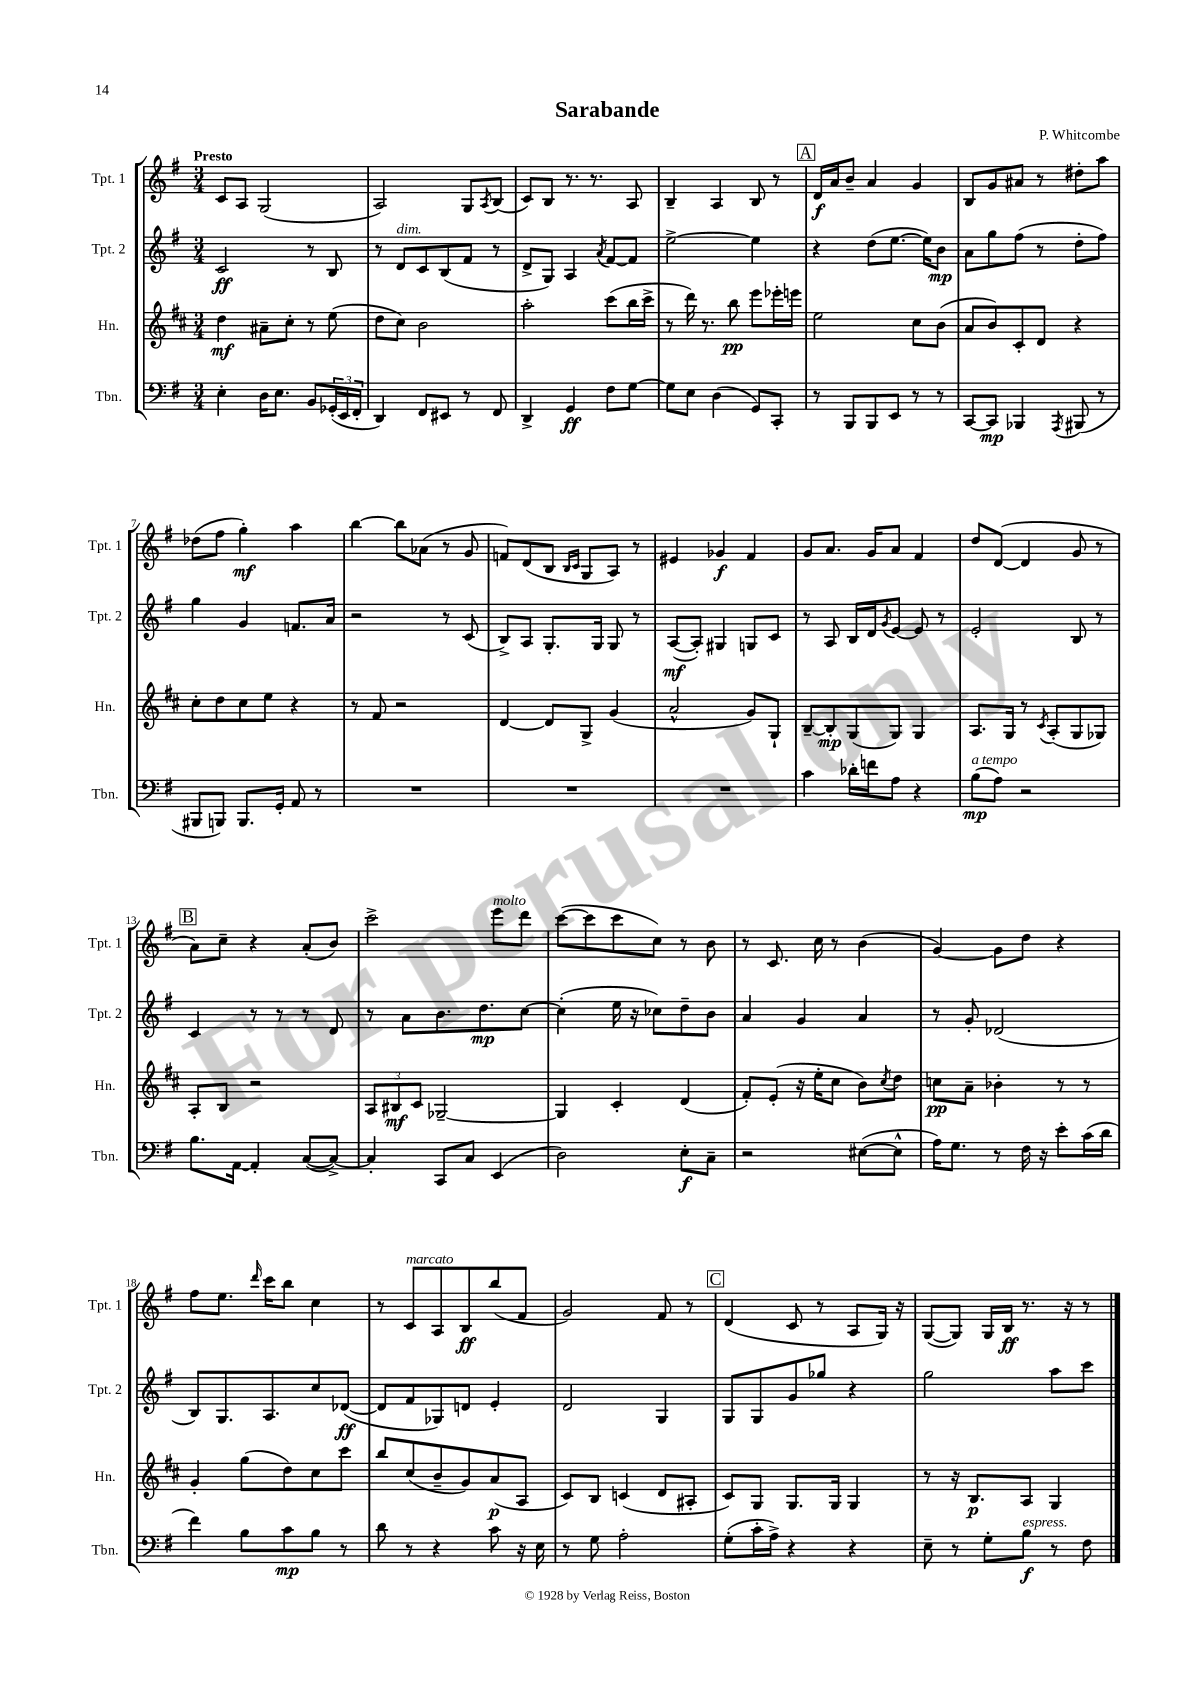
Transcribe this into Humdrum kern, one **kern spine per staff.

**kern	**dynam	**kern	**dynam	**kern	**dynam	**kern	**dynam
*part4	*part4	*part3	*part3	*part2	*part2	*part1	*part1
*staff4	*staff4	*staff3	*staff3	*staff2	*staff2	*staff1	*staff1
*I"Tbn.	*	*I"Hn.	*	*I"Tpt. 2	*	*I"Tpt. 1	*
*I'Tbn.	*	*I'Hn.	*	*I'Tpt. 2	*	*I'Tpt. 1	*
*clefF4	*	*clefG2	*	*clefG2	*	*clefG2	*
*k[f#]	*	*k[f#c#]	*	*k[f#]	*	*k[f#]	*
*M3/4	*	*M3/4	*	*M3/4	*	*M3/4	*
=1	=1	=1	=1	=1	=1	=1	=1
!	!	!	!	!	!	!LO:TX:a:B:t=Presto	!
4E'\	.	4dd\	mf	2c/	ff	8c/L	.
.	.	.	.	.	.	8A/J	.
16D\KL	.	8a#X~\L	.	.	.	(2G/	.
8.E\J	.	.	.	.	.	.	.
.	.	8cc#'\J	.	.	.	.	.
8BB/L	.	8r	.	8r	.	.	.
(24GG-X'/L	.	(8ee\	.	8B/	.	.	.
24EE/	.	.	.	.	.	.	.
24FF#'/JJ	.	.	.	.	.	.	.
=2	=2	=2	=2	=2	=2	=2	=2
4DD/)	.	8dd\L	.	8r	.	2A/)	.
!	!	!	!	!LO:TX:a:i:t=dim.	!	!	!
.	.	8cc#\J)	.	8d/L	.	.	.
8FF#/L	.	2b\	.	8c/	.	.	.
8EE#X/J	.	.	.	(8B/	.	.	.
8r	.	.	.	8f#/J	.	8G/L	.
.	.	.	.	.	.	8qA/	.
8FF#/	.	.	.	8r	.	(8B/J	.
=3	=3	=3	=3	=3	=3	=3	=3
4DD^/	.	2aa'\	.	8d^/L	.	8c/L)	.
.	.	.	.	8G/J)	.	8B/J	.
4GG/	ff	.	.	4A/	.	8.r	.
.	.	.	.	.	.	8.r	.
.	.	.	.	8qa/	.	.	.
8F#\L	.	(8ccc#\L	.	[8f#/L	.	.	.
[8G\J	.	16bb\L	.	8f#/J]	.	8A/	.
.	.	16ccc#^\JJ	.	.	.	.	.
=4	=4	=4	=4	=4	=4	=4	=4
8G\L]	.	8r	.	[2ee^\	.	4B~/	.
8E\J	.	16ddd\)	.	.	.	.	.
.	.	8.r	.	.	.	.	.
(4D\	.	.	.	.	.	4A/	.
.	.	8bb\	pp	.	.	.	.
8GG/L)	.	8eee\L	.	4ee\]	.	8B/	.
8CC'/J	.	16eee-X'\L	.	.	.	8r	.
.	.	16eeen\JJ	.	.	.	.	.
!!LO:REH:place=s1:t=A
=5	=5	=5	=5	=5	=5	=5	=5
8r	.	2ee\	.	4r	.	16d/LL	f
.	.	.	.	.	.	16a/J	.
8BBB/L	.	.	.	.	.	8b~/J	.
8BBB/	.	.	.	(8dd\L	.	4a/	.
8EE/J	.	.	.	[8.ee\J	.	.	.
8r	.	8cc#\L	.	.	.	4g/	.
.	.	.	.	16ee\KL])	.	.	.
8r	.	(8b\J	.	8b\J	mp	.	.
=6	=6	=6	=6	=6	=6	=6	=6
[8CC/L	.	8a/L	.	8a\L	.	8B/L	.
8CC/J]	mp	8b/)	.	8gg\	.	8g/	.
4BBB-X/	.	8c#'/	.	(8ff#\J	.	8a#X/J	.
.	.	8d/J	.	8r	.	8r	.
8qAAA/	.	.	.	.	.	.	.
(8BBB#X/	.	4r	.	8dd'\L	.	8dd#X'\L	.
8r	.	.	.	8ff#\J)	.	8aa\J	.
!!LO:LB:g=z
=7	=7	=7	=7	=7	=7	=7	=7
8BBB#X/L	.	8cc#'\L	.	4gg\	.	(8dd-X\L	.
8BBBn/J)	.	8dd\	.	.	.	8ff#\J	.
8.BBB/L	.	8cc#\	.	4g/	.	4gg'\)	mf
.	.	8ee\J	.	.	.	.	.
16GG'/Jk	.	.	.	.	.	.	.
8AA/	.	4r	.	8.fn/L	.	4aa\	.
8r	.	.	.	.	.	.	.
.	.	.	.	16a/Jk	.	.	.
=8	=8	=8	=8	=8	=8	=8	=8
2.r	.	8r	.	2r	.	[4bb\	.
.	.	8f#/	.	.	.	.	.
.	.	2r	.	.	.	8bb\L]	.
.	.	.	.	.	.	(8a-X\J	.
.	.	.	.	8r	.	8r	.
.	.	.	.	(8c/	.	8g/	.
=9	=9	=9	=9	=9	=9	=9	=9
2.r	.	[4d/	.	8B^/L)	.	8fn/L)	.
.	.	.	.	8A/J	.	(8d/	.
.	.	8d/L]	.	8.G'/L	.	8B/J	.
.	.	.	.	.	.	16qqB/LL	.
.	.	.	.	.	.	16qqc/JJ	.
.	.	8G^/J	.	.	.	8G/L	.
.	.	.	.	16G/Jk	.	.	.
.	.	(4g/	.	8G/	.	8A/J)	.
.	.	.	.	8r	.	8r	.
=10	=10	=10	=10	=10	=10	=10	=10
2.r	.	2a^^/	.	([8A/L	mf	4e#X/	.
.	.	.	.	8A'/J])	.	.	.
.	.	.	.	4G#X/	.	4g-X/	f
.	.	8g/L)	.	8Gn/L	.	4f#/	.
.	.	8G`/J	.	8c/J	.	.	.
=11	=11	=11	=11	=11	=11	=11	=11
4c\	.	[8B~/L	.	8r	.	8g/L	.
.	.	8B'/]	mp	8A/	.	8.a/J	.
16d-X'\LL	.	(8G/	.	16B/LL	.	.	.
16fn\J	.	.	.	16d/J	.	16g/KL	.
.	.	.	.	8qg/	.	.	.
8A\J	.	8G/J)	.	[8e/J	.	8a/J	.
4r	.	4G/	.	8e/]	.	4f#/	.
.	.	.	.	8r	.	.	.
=12	=12	=12	=12	=12	=12	=12	=12
!LO:TX:a:i:t=a tempo	!	!	!	!	!	!	!
(8B\L	mp	8.A/L	.	2e'/	.	8dd/L	.
8A\J)	.	.	.	.	.	([8d/J	.
.	.	16G/Jk	.	.	.	.	.
2r	.	8r	.	.	.	4d/]	.
.	.	8qc#/	.	.	.	.	.
.	.	(8A'/L	.	.	.	.	.
.	.	8G/	.	8B/	.	8g/	.
.	.	8G-X/J)	.	8r	.	8r	.
!!LO:LB:g=z
!!LO:REH:place=s1:t=B
=13	=13	=13	=13	=13	=13	=13	=13
8.B\L	.	8A'/L	.	4c/	.	8a\L)	.
.	.	8B/J	.	.	.	8cc~\J	.
[16AA\Jk	.	.	.	.	.	.	.
4AA'/]	.	2r	.	8r	.	4r	.
.	.	.	.	8r	.	.	.
([8C/L	.	.	.	8r	.	(8a'/L	.
8C^/J_)	.	.	.	8d/	.	8b/J)	.
=14	=14	=14	=14	=14	=14	=14	=14
4C'/]	.	12A/L	.	8r	.	2ccc^\	.
.	.	12B#X/	mf	.	.	.	.
.	.	.	.	8a\L	.	.	.
.	.	12c#/J	.	.	.	.	.
8CC/L	.	[2G-X~/	.	8.b\	.	.	.
8C/J	.	.	.	.	.	.	.
.	.	.	.	8.dd\	mp	.	.
!	!	!	!	!	!	!LO:TX:a:i:t=molto	!
(4EE/	.	.	.	.	.	8eee\L	.
.	.	.	.	[8cc\J	.	8ddd\J	.
=15	=15	=15	=15	=15	=15	=15	=15
2D\)	.	4G-/]	.	(4cc'\]	.	([8ccc\L	.
.	.	.	.	.	.	8ccc\]	.
.	.	4c#'/	.	16ee\	.	8ccc\	.
.	.	.	.	16r	.	.	.
.	.	.	.	8cc-X\L)	.	8cc\J)	.
8E'\L	f	(4d/	.	8dd~\	.	8r	.
8C~\J	.	.	.	8b\J	.	8b\	.
=16	=16	=16	=16	=16	=16	=16	=16
2r	.	8f#'/L)	.	4a/	.	8r	.
.	.	(8e'/J	.	.	.	8.c/	.
.	.	16r	.	4g/	.	.	.
.	.	16ee'\KL	.	.	.	16cc\	.
.	.	8cc#\J	.	.	.	8r	.
([8E#X\L	.	8b\L)	.	4a/	.	(4b\	.
.	.	8qcc#/	.	.	.	.	.
8E#^^\J]	.	8dd\J	.	.	.	.	.
=17	=17	=17	=17	=17	=17	=17	=17
16A\KL)	.	8ccn\L	pp	8r	.	[4g/)	.
8.G\J	.	.	.	.	.	.	.
.	.	8a~\J	.	8g'/	.	.	.
8r	.	4b-X'\	.	(2d-X/	.	8g\L]	.
16F#\	.	.	.	.	.	8dd\J	.
16r	.	.	.	.	.	.	.
8e'\L	.	8r	.	.	.	4r	.
(16c\L	.	8r	.	.	.	.	.
16d\JJ	.	.	.	.	.	.	.
!!LO:LB:g=z
=18	=18	=18	=18	=18	=18	=18	=18
4f#\)	.	4g'/	.	8B/L)	.	8ff#\L	.
.	.	.	.	8.G/	.	8.ee\J	.
8B\L	.	(8gg\L	.	.	.	.	.
.	.	.	.	.	.	16qqddd/	.
.	.	.	.	8.A/	.	16ccc\KL	.
8c\	mp	8dd\)	.	.	.	8bb\J	.
8B\J	.	8cc#\	.	8cc/	.	4cc\	.
8r	.	8ccc#\J	.	([8d-X/J	ff	.	.
=19	=19	=19	=19	=19	=19	=19	=19
8d\	.	8bb/L	.	8d-/L]	.	8r	.
!	!	!	!	!	!	!LO:TX:a:i:t=marcato	!
8r	.	(8cc#/	.	8f#/	.	8c/L	.
4r	.	8b~/	.	8G-X/)	.	8A/	.
.	.	8g/)	.	8dn/J	.	8B/	ff
8c\	.	(8a/	p	4e'/	.	(8bb/	.
16r	.	8A/J	.	.	.	8f#/J	.
16E\	.	.	.	.	.	.	.
=20	=20	=20	=20	=20	=20	=20	=20
8r	.	8c#/L)	.	2d/	.	2g/)	.
8G\	.	8B/J	.	.	.	.	.
2A'\	.	(4cn/	.	.	.	.	.
.	.	8d/L	.	4G/	.	8f#/	.
.	.	8A#X'/J	.	.	.	8r	.
!!LO:REH:place=s1:t=C
=21	=21	=21	=21	=21	=21	=21	=21
(8G'\L	.	8c#/L)	.	8G/L	.	(4d/	.
16c'\L	.	8G/J	.	8G/	.	.	.
16A^\JJ)	.	.	.	.	.	.	.
4r	.	8.G/L	.	8g/	.	8c/	.
.	.	.	.	8gg-X/J	.	8r	.
.	.	16G/Jk	.	.	.	.	.
4r	.	4G/	.	4r	.	8A/L	.
.	.	.	.	.	.	16G/Jk)	.
.	.	.	.	.	.	16r	.
=22	=22	=22	=22	=22	=22	=22	=22
8E~\	.	8r	.	2gg\	.	([8G/L	.
8r	.	16r	.	.	.	8G/J])	.
.	.	8.B/L	p	.	.	.	.
8G'\L	.	.	.	.	.	16G/LL	.
.	.	.	.	.	.	16B/JJ	ff
!LO:TX:a:i:t=espress.	!	!	!	!	!	!	!
8B\J	f	8A/J	.	.	.	8.r	.
8r	.	4G/	.	8aa\L	.	.	.
.	.	.	.	.	.	16r	.
8F#\	.	.	.	8ccc\J	.	8r	.
==	==	==	==	==	==	==	==
*-	*-	*-	*-	*-	*-	*-	*-
